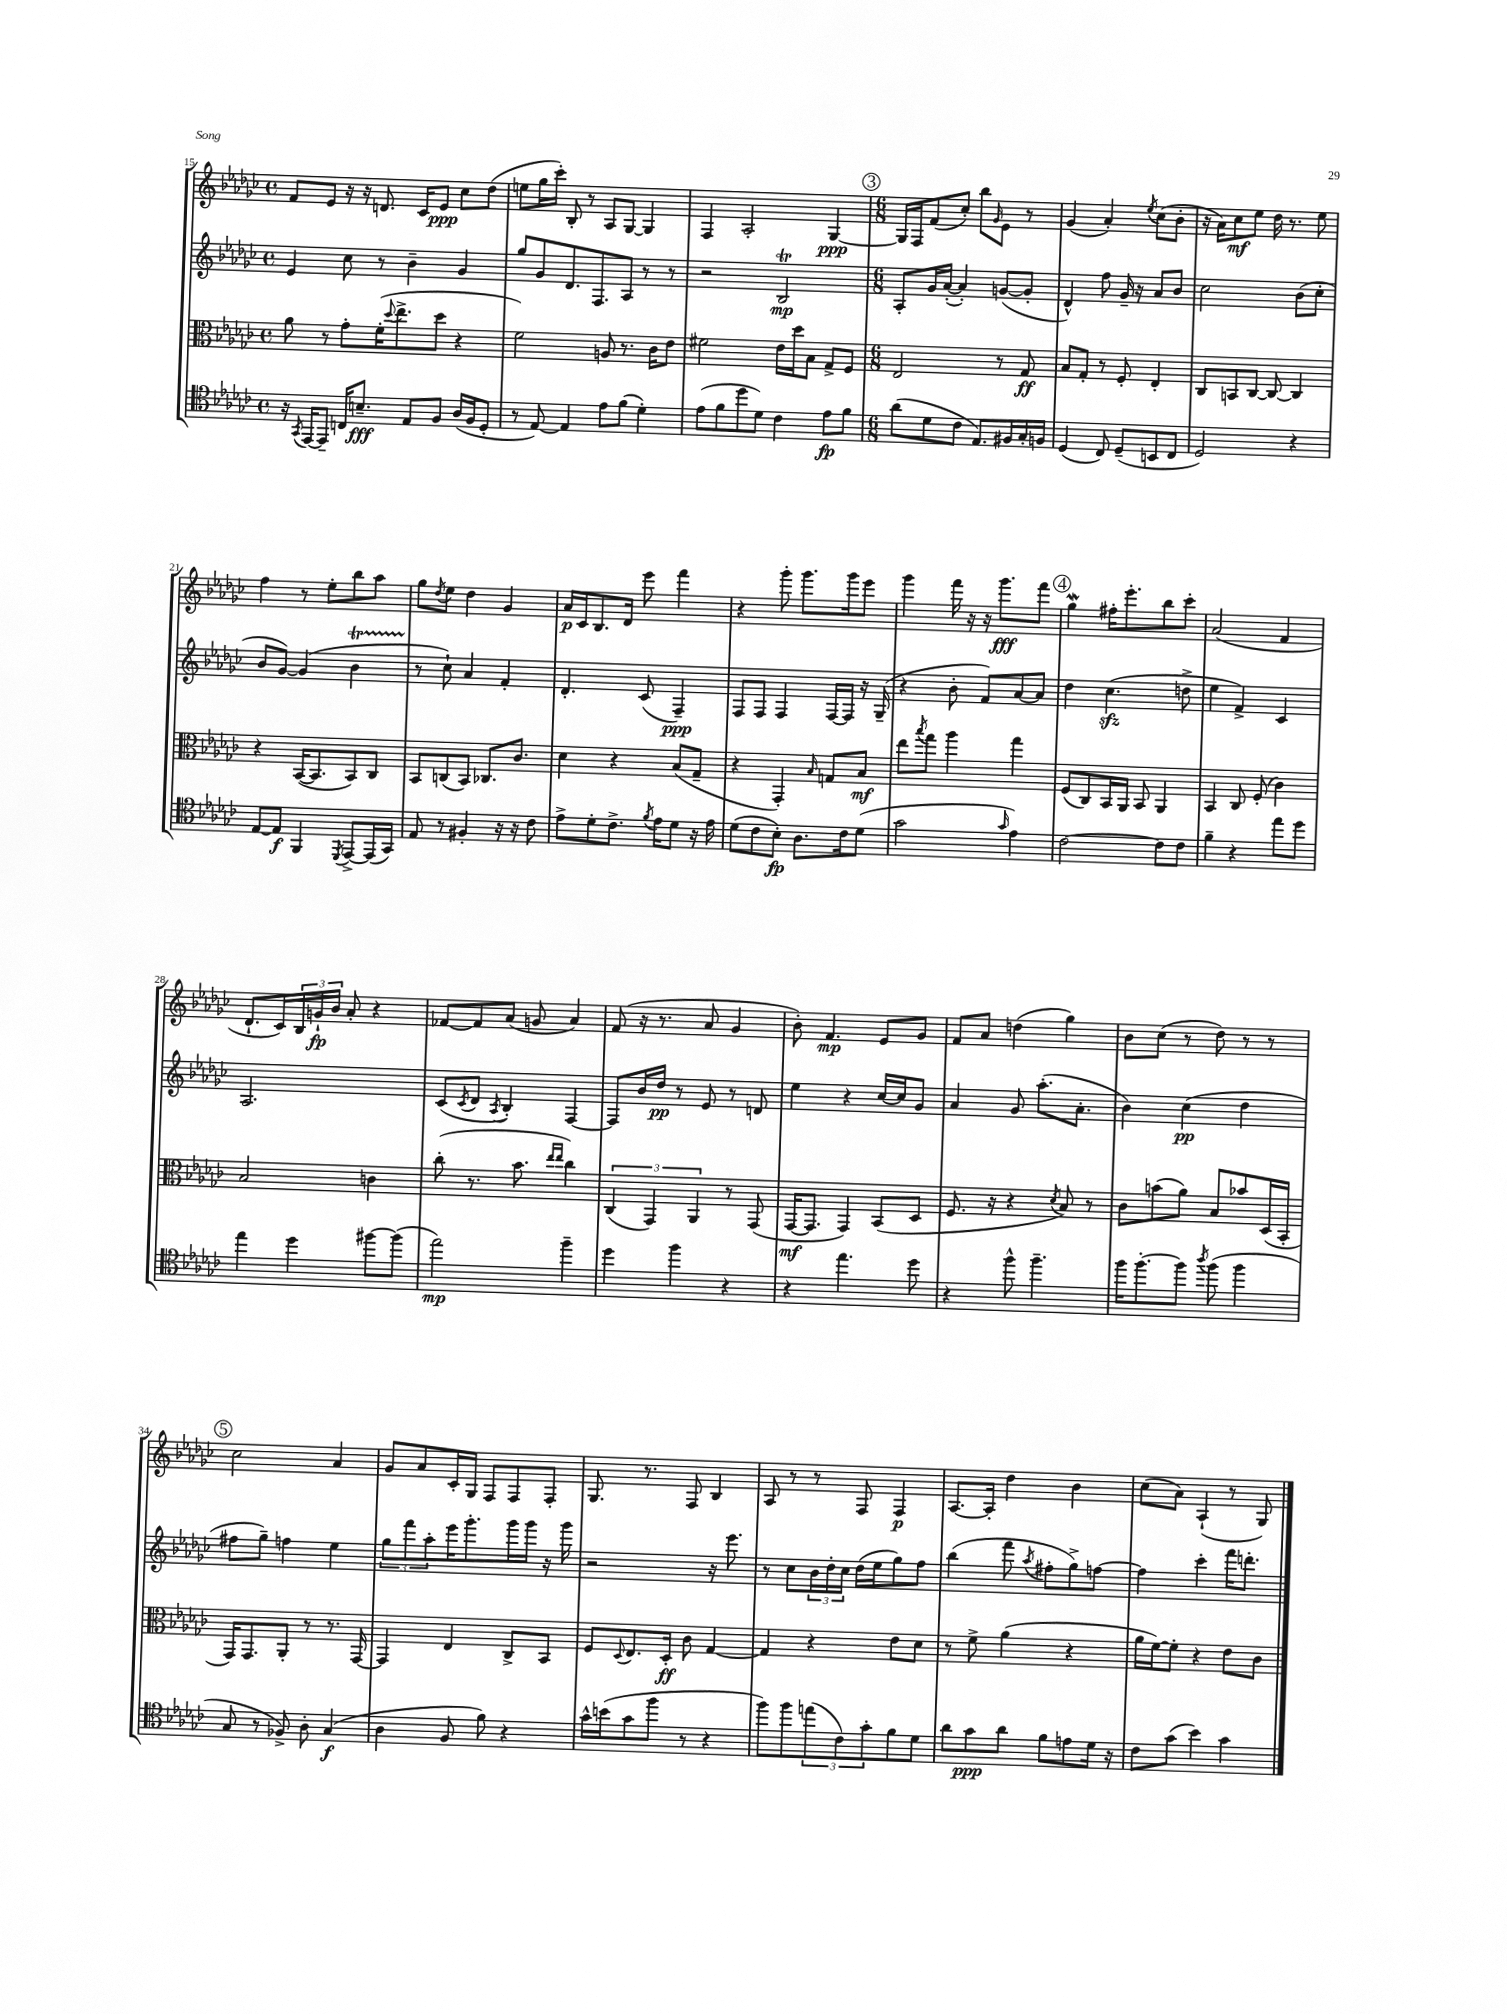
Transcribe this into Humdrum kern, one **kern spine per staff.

**kern	**kern	**kern	**kern
*staff4	*staff3	*staff2	*staff1
*clefC4	*clefC3	*clefG2	*clefG2
*k[b-e-a-d-g-c-]	*k[b-e-a-d-g-c-]	*k[b-e-a-d-g-c-]	*k[b-e-a-d-g-c-]
*M4/4	*M4/4	*M4/4	*M4/4
*met(c)	*met(c)	*met(c)	*met(c)
16r	8a-	4e-	8f
8qGG-	.	.	.
[16EE-	.	.	.
8EE-~]	8r	.	8e-
16C	8g-'	8cc-	16r
8.B~	.	.	16r
.	(16f'	8r	8.d
.	8qqdd-	.	.
.	8.ee-^	.	.
8E-	.	4b-~	.
.	.	.	16c-
8F	8dd-	.	8e-
(16A-	4r	4g-	8cc-
16F	.	.	.
8D-'	.	.	(8dd-
=	=	=	=
8r	2f)	8gg-	8ee
[8E-)	.	8g-	16gg-
.	.	.	16ccc-')
4E-]	.	8.d-	8B-'
.	.	.	8r
.	.	8.F	.
8e-	8A	.	8A-
(8f	8.r	8A-	[8G-
4d-')	.	8r	4G-]
.	16c-	.	.
.	8e-	8r	.
=	=	=	=
(8e-	2f#	2r	4F
8f	.	.	.
8dd-	.	.	2A-'
8d-)	.	.	.
4c-	16e-	2B-	.
.	16dd-	.	.
.	8B-	.	.
8e-	8G-^	.	[4G-
8f	8F	.	.
=	=	=	=
*M6/8	*M6/8	*M6/8	*M6/8
(8a-	2E-	8A-'	16G-]
.	.	.	16F
8d-	.	16g-	(8f
.	.	([16a-'	.
8c-	.	4a-'])	8cc-')
8.E-)	.	.	8bb-
.	.	.	16qqg-
.	8r	([8g	8e-
16F#	.	.	.
16G-'	8G-	8g']	8r
16F	.	.	.
=	=	=	=
(4D-	8B-	4d-^^)	(4g-
.	8G-'	.	.
8C-)	8r	8ff	4a-')
(8D-~	8F'	16g-~	.
.	.	16r	.
.	.	.	8qee-
8BB	4E-'	8a-	(8cc-
8C-	.	8b-	8b-'
=	=	=	=
2D-)	8C-	2cc-	16r
.	.	.	16a-)
.	8BB	.	8cc-
.	[8C-	.	8ee-
.	8C-_	.	16dd-
.	.	.	8.r
4r	4C-]	(8b-	.
.	.	8cc-'	8ee-
=	=	=	=
[8E-	4r	8b-	4ff
8E-]	.	[8g-)	.
4FF	([16BB-	(4g-]	8r
.	8.BB-]	.	.
.	.	.	8ee-'
8qDD-	.	.	.
[8EE-^	8BB-)	4b-	8bb-
(16EE-]	8C-	.	8aa-
16GG-)	.	.	.
=	=	=	=
8E-	8BB-	8r	8gg-
.	.	.	8qdd-
8r	(8C	8cc-`)	8ee-
4F#'	8BB-)	4a-	4dd-
.	8.C-	.	.
16r	.	4f'	4g-
16r	8.c-	.	.
8c-	.	.	.
=	=	=	=
8e-^	4d-	4.d-'	16a-
.	.	.	16c-
8d-'	.	.	8.B-
8.c-^	4r	.	.
.	.	.	16d-
.	.	(8c-	8eee-
8qf	.	.	.
16e-	.	.	.
8d-	(8B-	4F~)	4fff
16r	8G-~	.	.
16e-	.	.	.
=	=	=	=
(8d-	4r	8F	4r
8c-	.	8F	.
8B-')	4GG-')	4F	8ggg-'
8.A-	.	.	8.ggg-
.	16qqB-	.	.
.	8G	[16F	.
16c-	.	16F]	16ggg-
(8d-	8B-	16r	8eee-
.	.	(16G-~	.
=	=	=	=
2g-	8ee-	4r	4ggg-
.	8qbb-	.	.
.	8gg-	.	.
.	4aa-	8b-'	16fff
.	.	.	16r
.	.	8f)	16r
.	.	.	8.ggg-
16qqg-	.	.	.
4e-)	4gg-	[8a-	.
.	.	8a-]	8fff
=	=	=	=
[2c-	(8F	4dd-	4gg-
.	8C-)	.	.
.	16BB-	(4.cc-	16ff#'
.	16AA-	.	8.eee-'
.	8BB-	.	.
8c-]	4AA-	.	8bb-
8c-	.	8dd^	8ccc-'
=	=	=	=
4f~	4BB-	4ee-	(2a-
4r	8C-	4f^)	.
.	(8F'	.	.
8ee-	4c-)	4c-	4f
8dd-	.	.	.
=	=	=	=
4ee-	2B-	2.A-	8.d-`
.	.	.	16c-)
4dd-	.	.	24B-
.	.	.	24g`
.	.	.	24b-
.	.	.	8a-'
[8ff#	4c	.	4r
(8ff#]	.	.	.
=	=	=	=
2ee-)	(8cc-'	(8c-	[8f-
.	.	8qc-	.
.	8.r	8d-	8f-]
.	.	8qA-	.
.	.	4B-')	(8a-
.	8.b-	.	.
.	.	.	8g
.	16qqee-	.	.
.	16qqee-	.	.
4ff~	4cc-)	[4F	4a-)
=	=	=	=
4dd-	(6C-	8F]	(8f
.	.	16b-	16r
.	6GG-)	.	.
.	.	16dd-	8.r
4ff	.	8r	.
.	6AA-	.	.
.	.	8e-	8a-
4r	8r	8r	4g-
.	(8GG-	8d	.
=	=	=	=
4r	[16GG-	4ee-	8b-')
.	8.GG-]	.	.
.	.	.	4.f
4.ee-	4GG-)	4r	.
.	(8BB-	[16cc-	8e-
.	.	16cc-]	.
8dd-	8D-	8g-	8g-
=	=	=	=
4r	8.F	4a-	8f
.	.	.	8a-
.	16r	.	.
8ff^^	4r	8g-	(4dd
4.ff~	.	(8.aa-'	.
.	8qd-	.	.
.	8B-)	.	4gg-)
.	.	8.a-'	.
.	8r	.	.
=	=	=	=
16ff	8c-	4b-)	8b-
[8.ff'	.	.	.
.	(8b	.	(8cc-
8ff]	8a-)	(4cc-	8r
8qaa-	.	.	.
(8ff	8B-	.	8dd-)
4ff	8b-	4dd-	8r
.	(16D-	.	8r
.	16BB-'	.	.
=	=	=	=
8G-	16GG-)	8ff#	2cc-
.	8.GG-	.	.
8r	.	8gg-~)	.
8F-^)	8AA-'	4ff	.
8A-'	8r	.	.
(4G-	8.r	4ee-	4a-
.	[16GG-	.	.
=	=	=	=
4A-	4GG-]	12gg-	8g-
.	.	12fff	.
.	.	.	8a-
.	.	12aa-'	.
8F	4E-	16eee-	16c-'
.	.	8.ggg-'	16G-
8f)	.	.	8F
4r	8C-^	16ggg-	8F
.	.	16ggg-	.
.	8BB-	16r	8F'
.	.	16ggg-	.
=	=	=	=
16g-^^	8F	2r	8.G-
(16b	.	.	.
.	8qqD-	.	.
8g-	8.E-	.	.
.	.	.	8.r
8ff	.	.	.
.	16D-'	.	.
8r	8c-	.	8F
4r	[4G-	16r	4B-
.	.	8.eee-	.
=	=	=	=
8ff)	4G-]	8r	8A-
8ff	.	8cc-	8r
(12ee	4r	24b-	8r
.	.	24dd-'	.
12c-)	.	24cc-	.
.	.	(16dd-	8F
12g-'	.	.	.
.	.	16ee-	.
8f	8e-	8gg-)	4F
8d-	8d-	8ff	.
=	=	=	=
8a-	8r	(4bb-	[8.A-
8g-	8f^	.	.
.	.	.	16A-']
8a-	(4a-	8fff	4dd-
.	.	8qaa-	.
8f	.	8ff#'	.
8e	4r	8gg-^)	4b-
16d-	.	[8ff	.
16r	.	.	.
=	=	=	=
8c-	16a-	4ff]	(8cc-
.	[16f)	.	.
(8g-	8f']	.	8a-)
4b-)	4r	4ccc-'	(4A-`
4g-	8e-	16fff	8r
.	.	8.ddd'	.
.	8c-	.	8G-)
==	==	==	==
*-	*-	*-	*-
